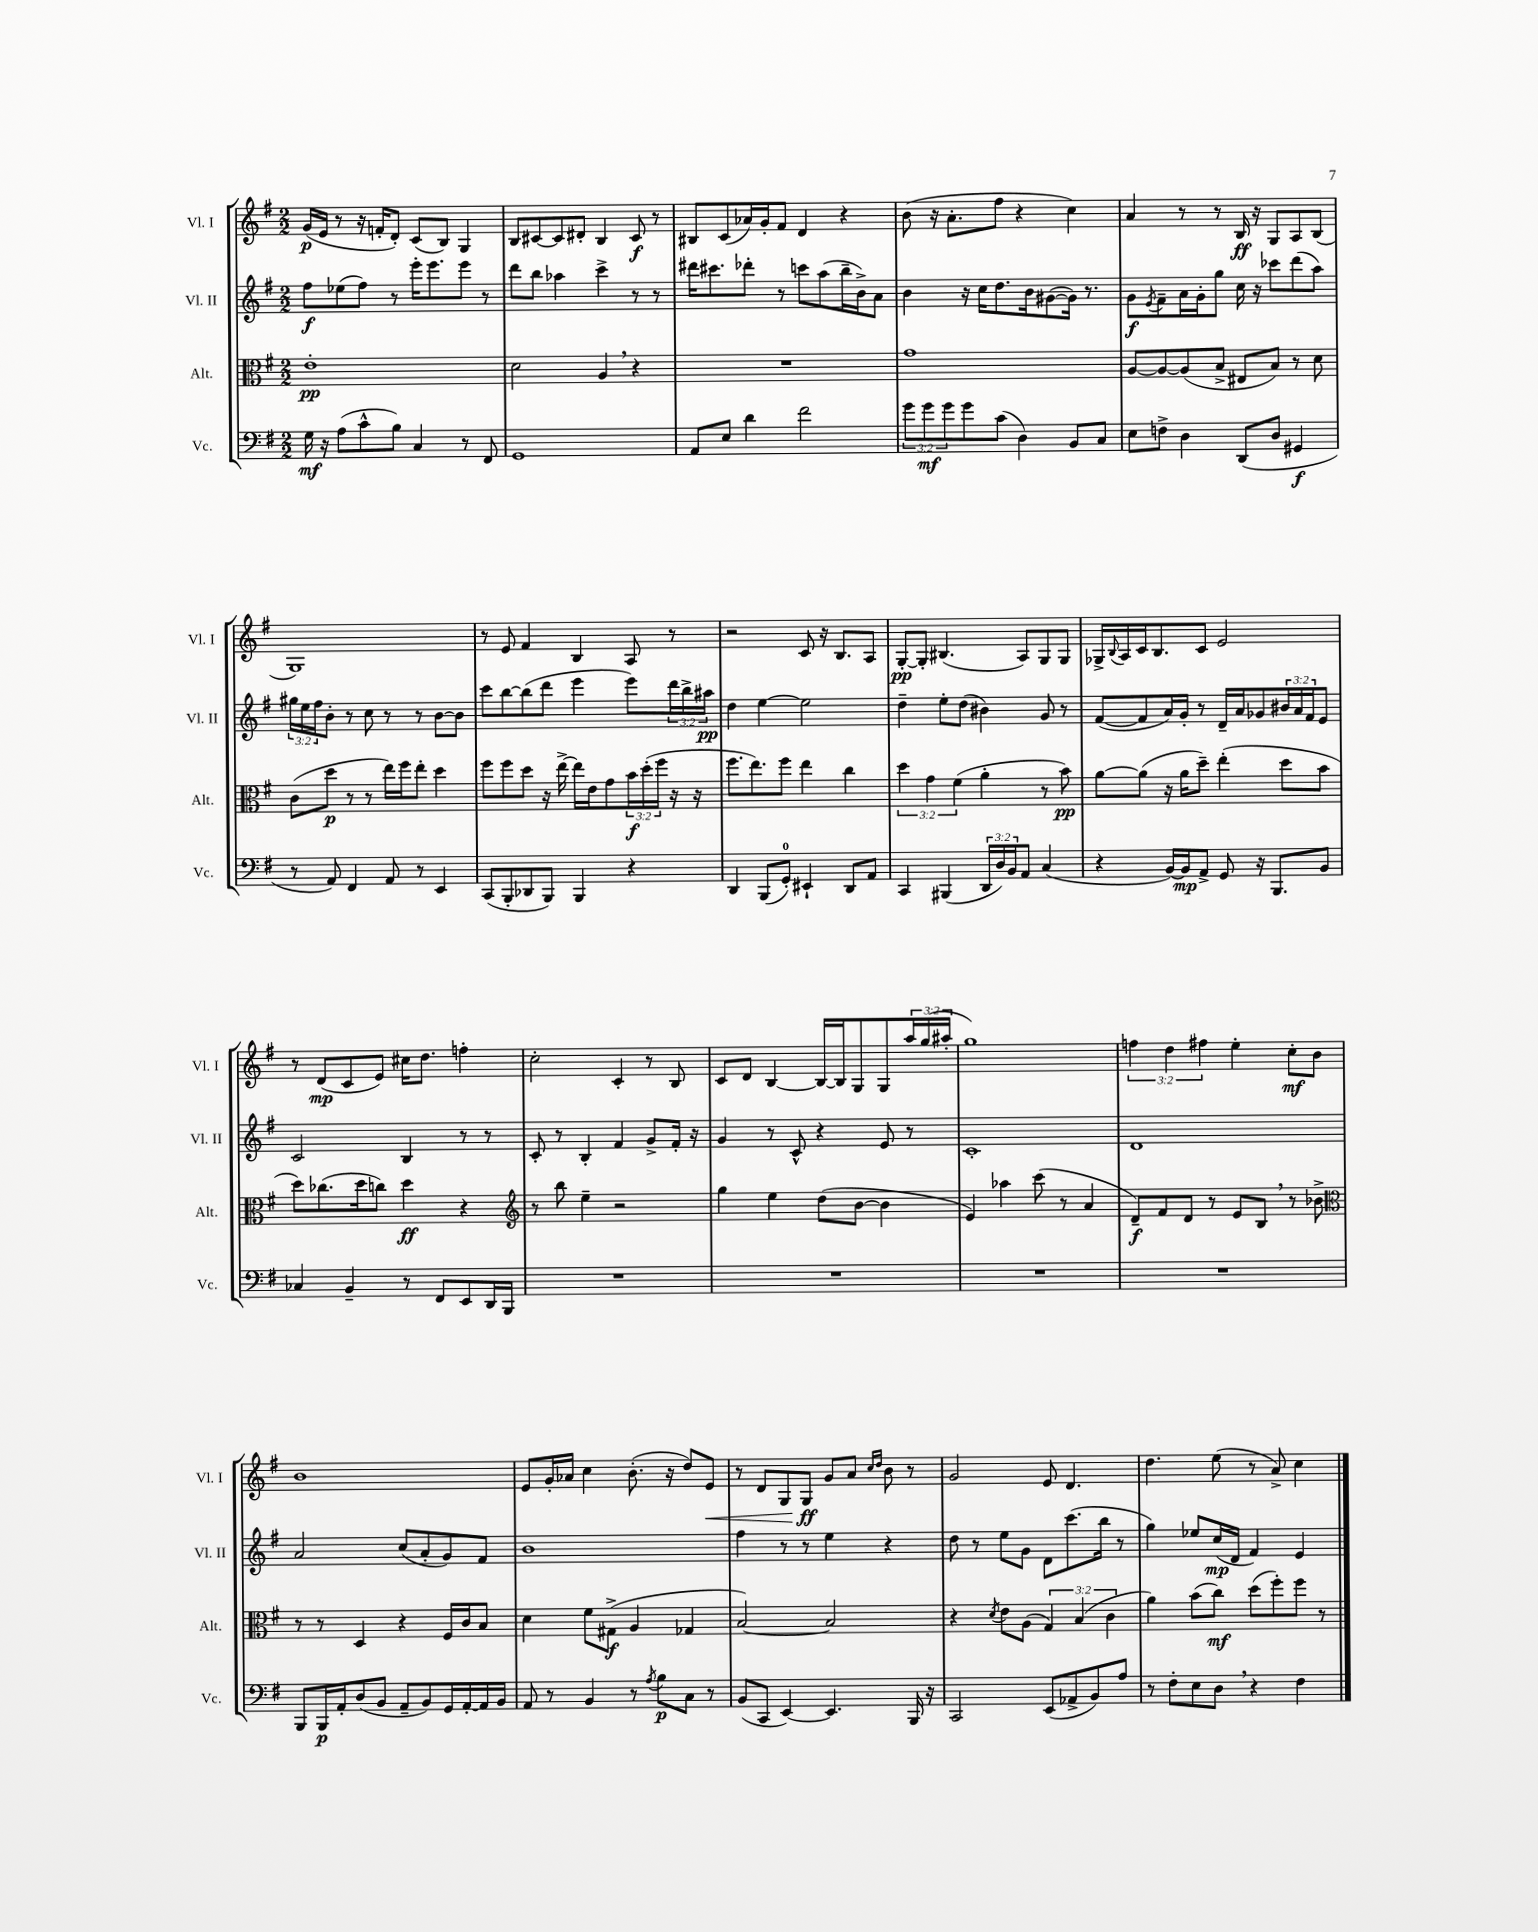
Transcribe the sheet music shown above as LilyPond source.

<<
\new StaffGroup <<
\new Staff = "s0" \with { instrumentName = "Vl. I" shortInstrumentName = "Vl. I" } {
    \clef treble \key g \major \numericTimeSignature \time 2/2 \override Staff.TupletNumber.text = #tuplet-number::calc-fraction-text
    g'16\p( e'16 r8 r16 f'16-. d'8-.) c'8( b8) g4 |
    b8 cis'8~ cis'8 dis'8-. b4 cis'8\f r8 |
    bis8 c'8( aes'16) g'16-. fis'8 d'4 r4 |
    b'8( r16 a'8.-. fis''8 r4 c''4) |
    a'4 r8 r8 b16\ff r16 g8 a8 b8( |
    g1) |
    r8 e'8 fis'4 b4 a8 r8 |
    r2 c'8 r16 b8. a8 |
    g8~-.\pp g8-. bis4.( a8) g8 g8 |
    ges16-> \appoggiatura { b8 } a16 c'16 b8. c'8 e'2 |
    r8 d'8\mp( c'8 e'8) cis''16 d''8. f''4-. |
    c''2-. c'4-. r8 b8 |
    c'8 d'8 b4~ b16~ b16 g8 g8 \tuplet 3/2 { a''16 g''16( ais''16-. } |
    g''1) |
    \tuplet 3/2 { f''4 d''4 fis''4 } e''4-. c''8-.\mf b'8 |
    b'1 |
    e'8 g'16-. aes'16 c''4 b'8.-.( r16 d''8) e'8\< |
    r8 d'8 g8 g8\ff\! g'8 a'8 \grace { c''16 d''16 } b'8 r8 |
    g'2 e'8 d'4. |
    d''4. e''8( r8 a'8->) c''4 \bar "|." |
}
\new Staff = "s1" \with { instrumentName = "Vl. II" shortInstrumentName = "Vl. II" } {
    \clef treble \key g \major \numericTimeSignature \time 2/2 \override Staff.TupletNumber.text = #tuplet-number::calc-fraction-text
    fis''8\f ees''8( fis''8) r8 e'''16-. e'''8. e'''8 r8 |
    d'''8 b''8 aes''4 c'''4-> r8 r8 |
    dis'''16 cis'''8. des'''8-. r8 c'''8 a''8( b''16-- b'16->) a'8 |
    b'4 r16 c''16 d''8. b'16 gis'8~( gis'16) r8. |
    g'8\f \acciaccatura { e'8 } fis'8-- a'16 g'16-. g''8 c''16 r16 ces'''8 d'''8( a''8) |
    \tuplet 3/2 { gis''16 e''16 fis''16 } b'8-. r8 c''8 r8 r8 b'8~ b'8 |
    c'''8 b''8~ b''8( d'''8 e'''4 e'''8) \tuplet 3/2 { d'''16 b''16-> ais''16\pp } |
    d''4 e''4~ e''2 |
    d''4-- e''8-. d''8( bis'4) g'8 r8 |
    fis'8~( fis'8 a'16) g'16-. r8 d'16-- a'16 ges'8 \tuplet 3/2 { bis'16 a'16 fis'16 } e'8 |
    c'2 b4 r8 r8 |
    c'8-. r8 b4-. fis'4 g'8-> fis'16-. r16 |
    g'4 r8 c'8-^ r4 e'8 r8 |
    c'1-. |
    d'1 |
    a'2 c''8( a'8-. g'8) fis'8 |
    b'1 |
    fis''4 r8 r8 e''4 r4 |
    d''8 r8 e''8 g'8 d'8 c'''8.( b''16 r8 |
    g''4) ees''8 c''16\mp( d'16 fis'4) e'4 \bar "|." |
}
\new Staff = "s2" \with { instrumentName = "Alt." shortInstrumentName = "Alt." } {
    \clef alto \key g \major \numericTimeSignature \time 2/2 \override Staff.TupletNumber.text = #tuplet-number::calc-fraction-text
    e'1-.\pp |
    d'2 a4 \breathe r4 |
    R1 |
    g'1 |
    a8~ a8~ a8( b8-> eis8 b8) r8 d'8 |
    c'8( d''8\p r8 r8 e''16) fis''16 e''8-. d''4 |
    fis''8 fis''8 d''8 r16 e''16~-> e''16 e'16 g'8 \tuplet 3/2 { b'16\f d''16-.( fis''16 } r16 r16 |
    fis''8. e''8.) fis''8 e''4 c''4 |
    \tuplet 3/2 { d''4 g'4 fis'4( } a'4-. r8 b'8\pp) |
    a'8~ a'8( r16 a'16 d''8--) e''4-.( d''8 b'8 |
    d''8) ces''8.( d''16 c''8) d''4\ff r4 |
    \clef treble r8 b''8 e''4-- r2 |
    g''4 e''4 d''8( b'8~ b'4 |
    e'4) aes''4 c'''8( r8 a'4 |
    d'8--\f) fis'8 d'8 r8 e'8 b8 \breathe r8 bes'8-> |
    \clef alto r8 r8 d4 r4 fis16 c'16 b8 |
    d'4 fis'8 gis8->\f( a4 ges4 |
    b2~) b2 |
    r4 \acciaccatura { d'8 } e'8 a8( \tuplet 3/2 { g4) b4( c'4 } |
    a'4) b'8( c''8\mf) d''8( fis''8-.) fis''8 r8 \bar "|." |
}
\new Staff = "s3" \with { instrumentName = "Vc." shortInstrumentName = "Vc." } {
    \clef bass \key g \major \numericTimeSignature \time 2/2 \override Staff.TupletNumber.text = #tuplet-number::calc-fraction-text
    g16\mf r16 a8( c'8-^ b8) c4 r8 fis,8 |
    g,1 |
    a,8 e8 d'4 fis'2 |
    \tuplet 3/2 { g'8 g'8\mf g'8 } g'8 c'8( d4) b,8 c8 |
    e8 f8-> d4 d,8( d8 gis,4\f |
    r8 a,8) fis,4 a,8 r8 e,4 |
    c,8( b,,8-. des,8 b,,8) b,,4 r4 |
    d,4 b,,8( g,8-0-.) eis,4-! d,8 a,8 |
    c,4 bis,,4( \tuplet 3/2 { d,16 d16) b,16 } a,8 c4( |
    r4 b,16~) b,16\mp a,8-> g,8 r16 b,,8. b,8 |
    ces4 b,4-- r8 fis,8 e,8 d,16 b,,16 |
    R1 |
    R1 |
    R1 |
    R1 |
    b,,8 b,,16\p a,16-. d8( b,8 a,8-- b,8) g,16 a,16~-. a,16 b,16 |
    a,8 r8 b,4 r8 \acciaccatura { a8 } b8\p c8 r8 |
    b,8( c,8 e,4~) e,4. b,,16 r16 |
    c,2 e,8( aes,8-> b,8) a8 |
    r8 fis8-. e8 d8 \breathe r4 fis4 \bar "|." |
}
>>
>>
\layout { \context { \Score \remove "Bar_number_engraver" } }
